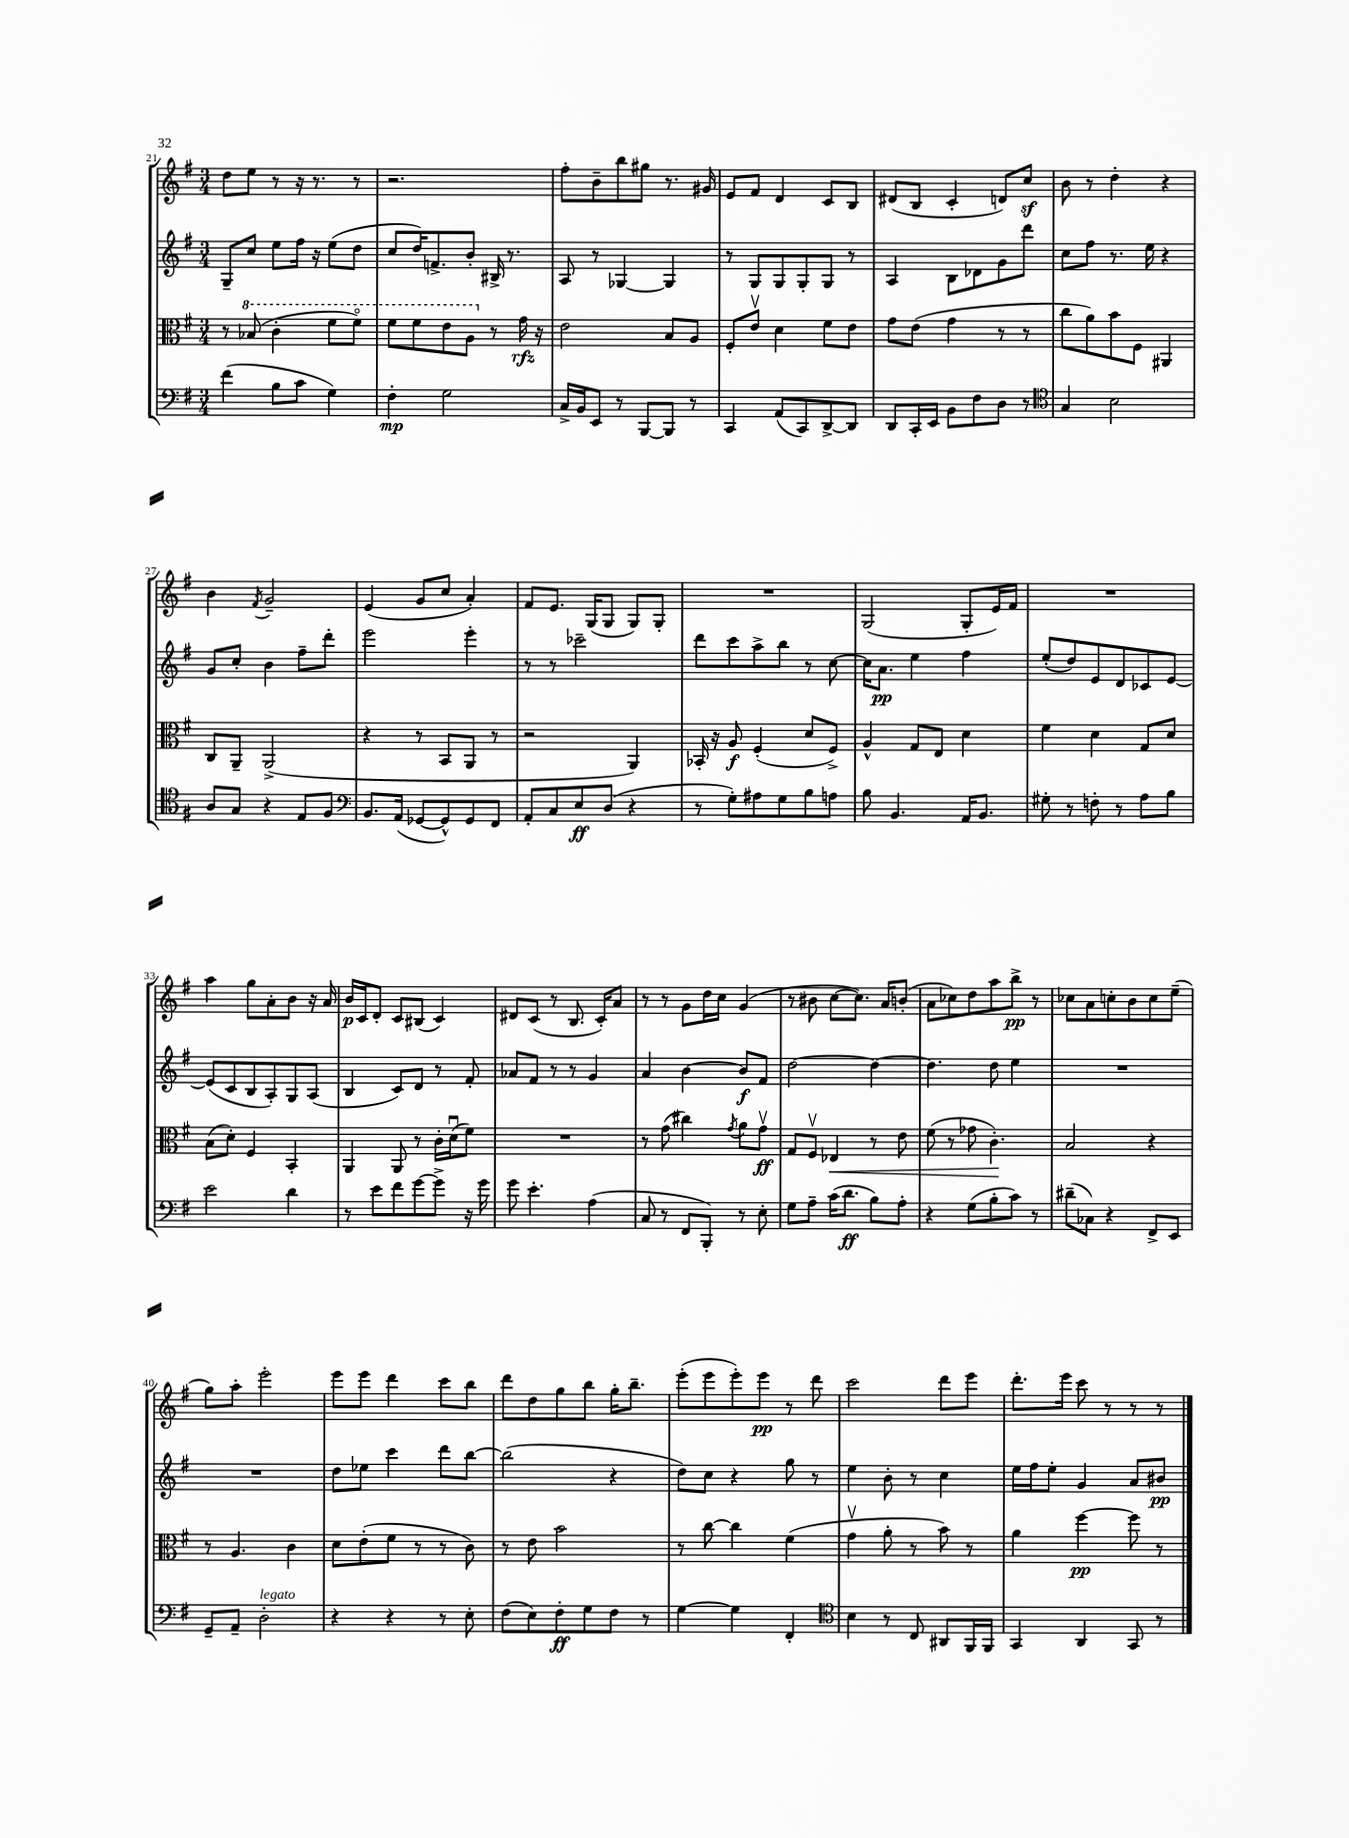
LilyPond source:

<<
\new StaffGroup <<
\new Staff = "s0" {
    \clef treble \key g \major \numericTimeSignature \time 3/4
    d''8 e''8 r8 r16 r8. r8 |
    r2. |
    fis''8-. b'8-- b''8 gis''8 r8. gis'16 |
    e'8 fis'8 d'4 c'8 b8 |
    dis'8( b8 c'4-. d'8) c''8\sf |
    b'8 r8 d''4-. r4 |
    b'4 \acciaccatura { fis'8 } g'2-- |
    e'4( g'8 c''8 a'4-.) |
    fis'8 e'8. g16( g8 g8) g8-. |
    R2. |
    g2( g8-. e'16) fis'16 |
    R2. |
    a''4 g''8 a'8-. b'8 r16 a'16 |
    b'16\p c'16 d'8-. c'8 bis8( c'4) |
    dis'8 c'8( r8 b8. c'16-.) a'8 |
    r8 r8 g'8 d''16 c''16 g'4( |
    r8 bis'8 c''8~ c''8.) a'16 b'8-.( |
    a'8 ces''8) d''8 a''8 b''8->\pp r8 |
    ces''8 a'8 c''8-. b'8 c''8 e''8--( |
    g''8) a''8-. e'''2-. |
    e'''8 e'''8 d'''4 c'''8 b''8 |
    d'''8 d''8 g''8 b''8 g''16-. b''8.-- |
    e'''8-.( e'''8 e'''8-.) e'''8\pp r8 d'''8 |
    c'''2 d'''8 e'''8 |
    d'''8.-. e'''16 c'''8 r8 r8 r8 \bar "|." |
}
\new Staff = "s1" {
    \clef treble \key g \major \numericTimeSignature \time 3/4
    g8-- c''8 e''8 fis''16 r16 e''8( d''8 |
    c''8 d''16) f'8.-> b'8-. bis16-> r8. |
    a8 r8 ges4~ ges4 |
    r8 g8 g8 g8-. g8 r8 |
    a4 b8 des'8 g'8 d'''8 |
    c''8 fis''8 r8. e''16 r4 |
    g'8 c''8-. b'4 fis''8-- d'''8-. |
    e'''2 e'''4-. |
    r8 r8 ces'''2-- |
    d'''8 c'''8 a''8-> b''8 r8 c''8~ |
    c''16 a'8.\pp e''4 fis''4 |
    e''8-.( d''8) e'8 d'8 ces'8 e'8~ |
    e'8( c'8 b8 a8-.) g8 a8( |
    b4 c'8) d'8 r8 fis'8-. |
    aes'8 fis'8 r8 r8 g'4 |
    a'4 b'4~ b'8\f fis'8 |
    d''2~ d''4~ |
    d''4. d''8 e''4 |
    R2. |
    R2. |
    d''8 ees''8 c'''4 d'''8 b''8~ |
    b''2( r4 |
    d''8) c''8 r4 g''8 r8 |
    e''4 b'8-. r8 c''4 |
    e''16 fis''16 e''8-. g'4 a'8 bis'8\pp \bar "|." |
}
\new Staff = "s2" {
    \clef alto \key g \major \numericTimeSignature \time 3/4
    r8 \ottava #1 bes'8( c''4-. fis''8 fis''8\flageolet) |
    fis''8 fis''8 e''8 a'8 \ottava #0 r8 g'16\rfz r16 |
    e'2 b8 a8 |
    fis8-. e'8\upbow d'4 fis'8 e'8 |
    g'8 e'8( g'4 r8 r8 |
    c''8 a'8) b'8 fis8 ais,4 |
    c8 a,8-- a,2->( |
    r4 r8 b,8 a,8 r8 |
    r2 a,4) |
    bes,16-. r16 a8\f fis4-.( d'8 fis8->) |
    a4-^ g8 e8 d'4 |
    fis'4 d'4 g8 d'8 |
    b8( d'8-.) fis4 b,4-. |
    a,4 a,8 r8 c'16-. d'16\downbow( fis'8) |
    R2. |
    r8 g'8( cis''4) \acciaccatura { g'8 } a'8 g'8\upbow\ff |
    g8 fis8\upbow ees4\< r8 e'8 |
    fis'8( r8 ges'8 c'4.-.\!) |
    b2 r4 |
    r8 a4. c'4 |
    d'8 e'8-.( fis'8 r8 r8 c'8) |
    r8 e'8 b'2 |
    r8 c''8~ c''4 fis'4( |
    g'4\upbow a'8-. r8 b'8) r8 |
    a'4 fis''4~\pp fis''8 r8 \bar "|." |
}
\new Staff = "s3" {
    \clef bass \key g \major \numericTimeSignature \time 3/4
    fis'4( b8 c'8 g4) |
    fis4-.\mp g2 |
    c16-> b,16 e,8 r8 b,,8~ b,,8 r8 |
    c,4 a,8( c,8) d,8~-> d,8 |
    d,8 c,16-. e,16 b,8 fis8 d8 r8 |
    \clef tenor g4 b2 |
    a8 g8 r4 e8 fis8 |
    \clef bass b,8. a,16( ges,8~ ges,8-^) ges,8 fis,8 |
    a,8-. c8 e8\ff d8( r4 |
    r8 g8-.) ais8 g8 b8 a8 |
    b8 b,4. a,16 b,8. |
    gis8-. r8 f8-. r8 a8 b8 |
    e'2 d'4 |
    r8 e'8 fis'8 g'8~ g'8-> r16 g'16 |
    g'8 e'4.-. a4( |
    c8 r8 fis,8 b,,8-.) r8 e8-. |
    g8 a8-- c'16( d'8.\ff b8) a8-. |
    r4 g8( b8-. c'8) r8 |
    dis'8--( ces8) r4 fis,8-> e,8 |
    g,8-- a,8-- d2-.^\markup { \italic "legato" } |
    r4 r4 r8 e8-. |
    fis8( e8) fis8-.\ff g8 fis8 r8 |
    g4~ g4 fis,4-. |
    \clef tenor b4 r8 c8 ais,8 fis,16 fis,16 |
    g,4 a,4 g,8 r8 \bar "|." |
}
>>
>>
\layout { \context { \Score currentBarNumber = #21 } }
